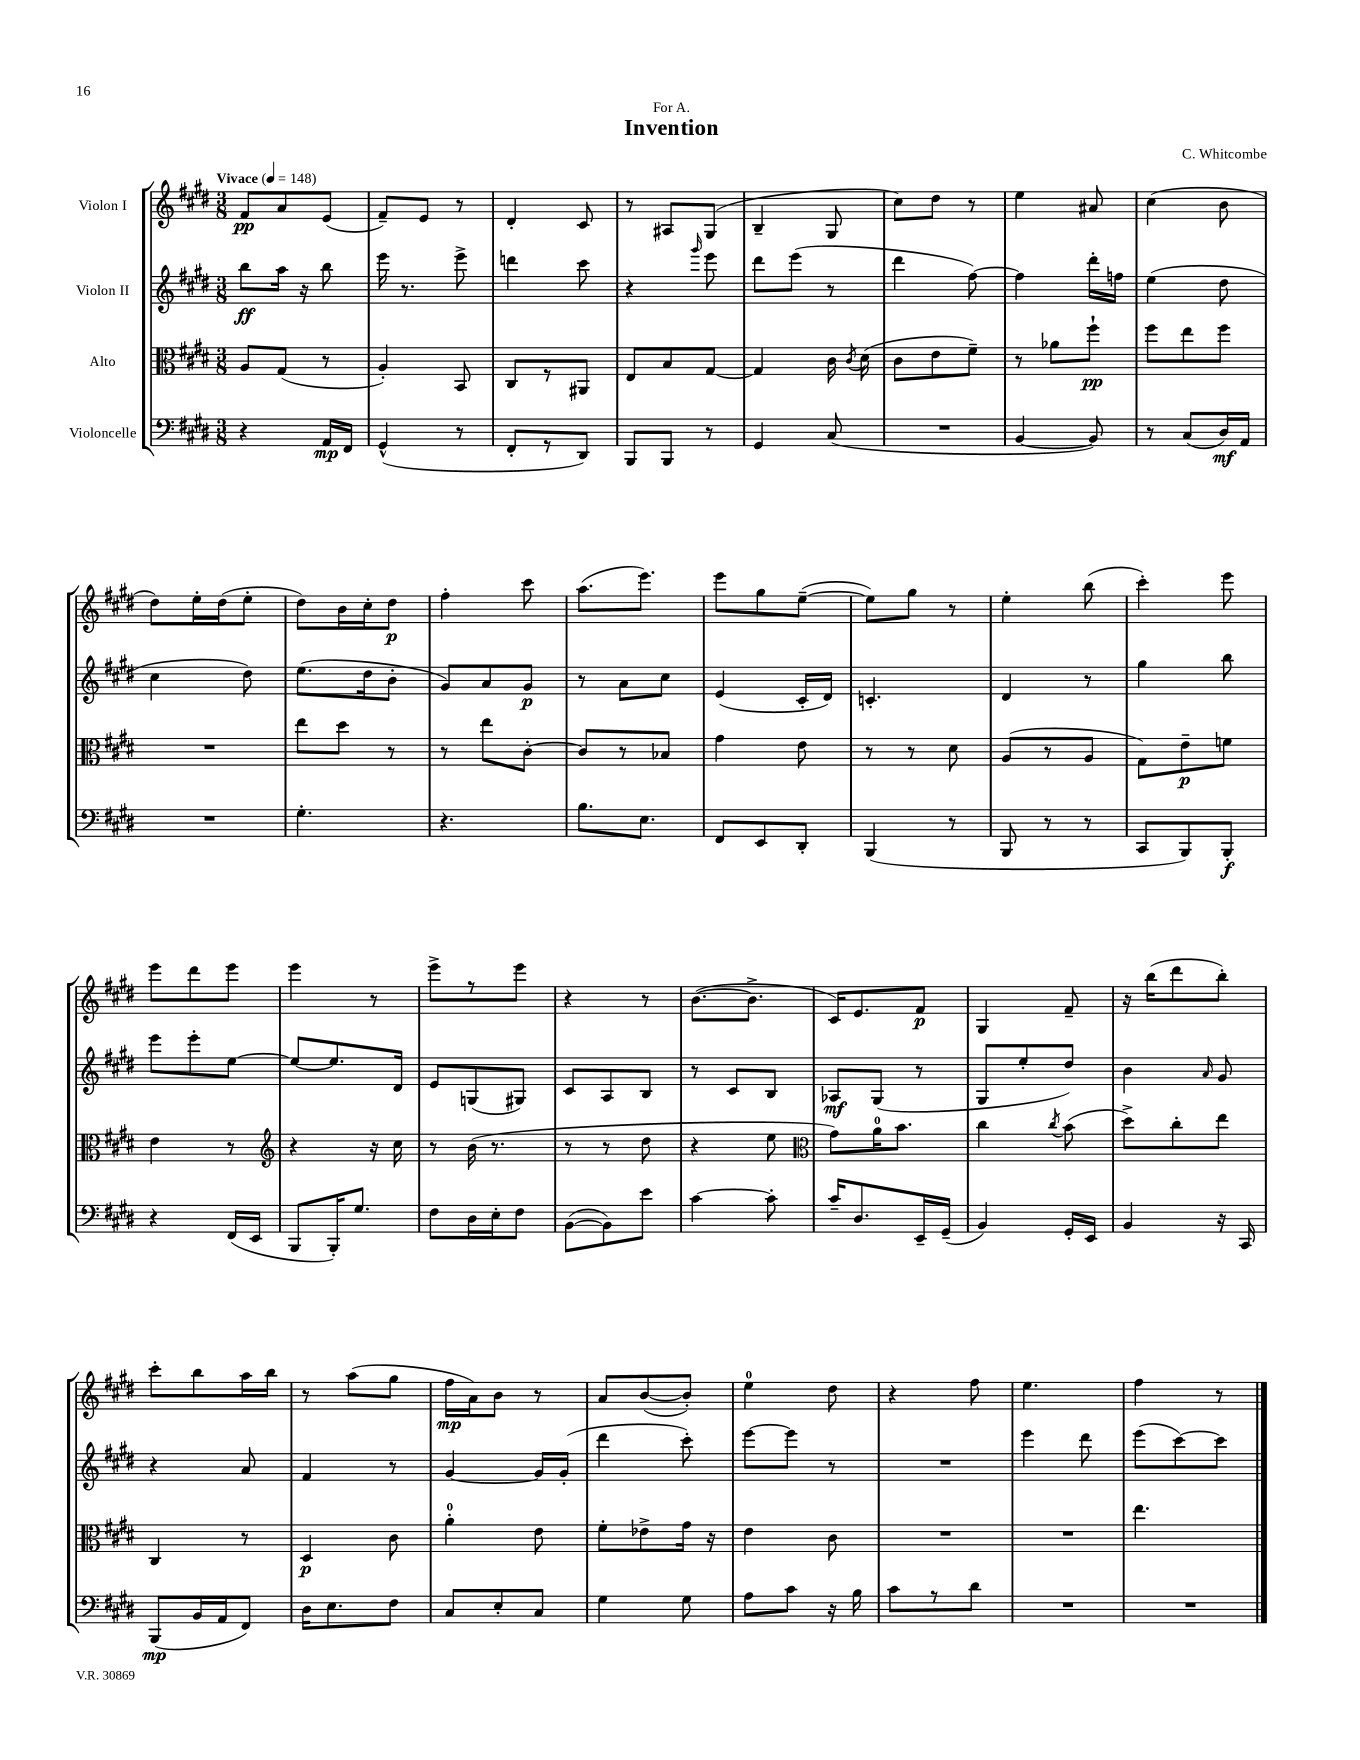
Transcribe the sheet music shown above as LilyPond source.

\header { title = "Invention" composer = "C. Whitcombe" dedication = "For A." }
<<
\new StaffGroup <<
\new Staff = "s0" \with { instrumentName = "Violon I" } {
    \clef treble \key e \major \numericTimeSignature \time 3/8 \tempo "Vivace" 4 = 148
    \autoBeamOff fis'8[\pp a'8 e'8]( |
    fis'8[--) e'8] r8 |
    dis'4-. cis'8 |
    r8 ais8[ gis8]( |
    b4-- gis8 |
    cis''8[) dis''8] r8 |
    e''4 ais'8 |
    cis''4( b'8 |
    dis''8[) e''16-. dis''16( e''8]-. |
    dis''8[) b'16 cis''16-. dis''8]\p |
    fis''4-. cis'''8 |
    a''8.[( e'''8.]) |
    e'''8[ gis''8 e''8]~--( |
    e''8[) gis''8] r8 |
    e''4-. b''8( |
    cis'''4-.) e'''8 |
    e'''8[ dis'''8 e'''8] |
    e'''4 r8 |
    e'''8[-> r8 e'''8] |
    r4 r8 |
    b'8.[~( b'8.]-> |
    cis'16[) e'8. fis'8]\p |
    gis4 fis'8-- |
    r16 b''16[( dis'''8 b''8]-.) |
    cis'''8[-. b''8 a''16 b''16] |
    r8 a''8[( gis''8] |
    fis''16[\mp a'16) b'8] r8 |
    a'8[ b'8~( b'8]-.) |
    e''4-0 dis''8 |
    r4 fis''8 |
    e''4. |
    fis''4 r8 \bar "|." |
}
\new Staff = "s1" \with { instrumentName = "Violon II" } {
    \clef treble \key e \major \numericTimeSignature \time 3/8
    \autoBeamOff b''8[\ff a''16] r16 b''8 |
    e'''16 r8. e'''8-> |
    d'''4 cis'''8 |
    r4 \grace { gis'''16 } e'''8 |
    dis'''8[ e'''8]( r8 |
    dis'''4 fis''8~) |
    fis''4 dis'''16[-. f''16] |
    e''4( dis''8 |
    cis''4 dis''8) |
    e''8.[( dis''16 b'8]-. |
    gis'8[) a'8 gis'8]\p |
    r8 a'8[ cis''8] |
    e'4( cis'16[-. dis'16]) |
    c'4.-. |
    dis'4 r8 |
    gis''4 b''8 |
    e'''8[ e'''8-. e''8]~ |
    e''8[~ e''8. dis'16] |
    e'8[ g8( gis8]) |
    cis'8[ a8 b8] |
    r8 cis'8[ b8] |
    aes8[\mf gis8]( r8 |
    gis8[ e''8-. dis''8]) |
    b'4 \grace { a'16 } gis'8 |
    r4 a'8 |
    fis'4 r8 |
    gis'4~ gis'16[ gis'16]-.( |
    dis'''4 cis'''8-.) |
    e'''8[~ e'''8] r8 |
    R4. |
    e'''4 dis'''8 |
    e'''8[( cis'''8~) cis'''8] \bar "|." |
}
\new Staff = "s2" \with { instrumentName = "Alto" } {
    \clef alto \key e \major \numericTimeSignature \time 3/8
    \autoBeamOff a8[ gis8]( r8 |
    a4-.) b,8 |
    cis8[ r8 ais,8] |
    e8[ b8 gis8]~ |
    gis4 cis'16 \acciaccatura { cis'8 } dis'16( |
    cis'8[ e'8 fis'8]--) |
    r8 aes'8[ fis''8]-!\pp |
    fis''8[ e''8 fis''8] |
    R4. |
    e''8[ dis''8] r8 |
    r8 e''8[ cis'8]~-. |
    cis'8[ r8 bes8] |
    gis'4 e'8 |
    r8 r8 dis'8 |
    a8[( r8 a8] |
    gis8[) e'8--\p f'8] |
    e'4 r8 |
    \clef treble r4 r16 cis''16 |
    r8 b'16( r8. |
    r8 r8 dis''8 |
    r4 e''8 |
    \clef alto gis'8[) a'16-0 b'8.] |
    cis''4 \acciaccatura { cis''8 } b'8( |
    dis''8[->) cis''8-. e''8] |
    cis4 r8 |
    dis4\p cis'8 |
    a'4-0-. e'8 |
    fis'8[-. ees'8-> gis'16] r16 |
    e'4 cis'8 |
    R4. |
    R4. |
    e''4. \bar "|." |
}
\new Staff = "s3" \with { instrumentName = "Violoncelle" } {
    \clef bass \key e \major \numericTimeSignature \time 3/8
    \autoBeamOff r4 a,16[\mp fis,16] |
    gis,4-^( r8 |
    fis,8[-. r8 dis,8]) |
    b,,8[ b,,8] r8 |
    gis,4 cis8( |
    R4. |
    b,4~ b,8) |
    r8 cis8[( dis16\mf) a,16] |
    R4. |
    gis4.-. |
    r4. |
    b8.[ e8.] |
    fis,8[ e,8 dis,8]-. |
    b,,4( r8 |
    b,,8 r8 r8 |
    cis,8[ b,,8) b,,8]-.\f |
    r4 fis,16[( e,16] |
    b,,8[ b,,16-.) gis8.] |
    fis8[ dis16 e16-. fis8] |
    b,8[~( b,8) e'8] |
    cis'4~ cis'8-. |
    cis'16[-- dis8. e,16-- gis,16]--( |
    b,4) gis,16[-. e,16] |
    b,4 r16 cis,16 |
    b,,8[\mp( b,16 a,16 fis,8]) |
    dis16[ e8. fis8] |
    cis8[ e8-. cis8] |
    gis4 gis8 |
    a8[ cis'8] r16 b16 |
    cis'8[ r8 dis'8] |
    R4. |
    R4. \bar "|." |
}
>>
>>
\layout { \context { \Score \remove "Bar_number_engraver" } }
